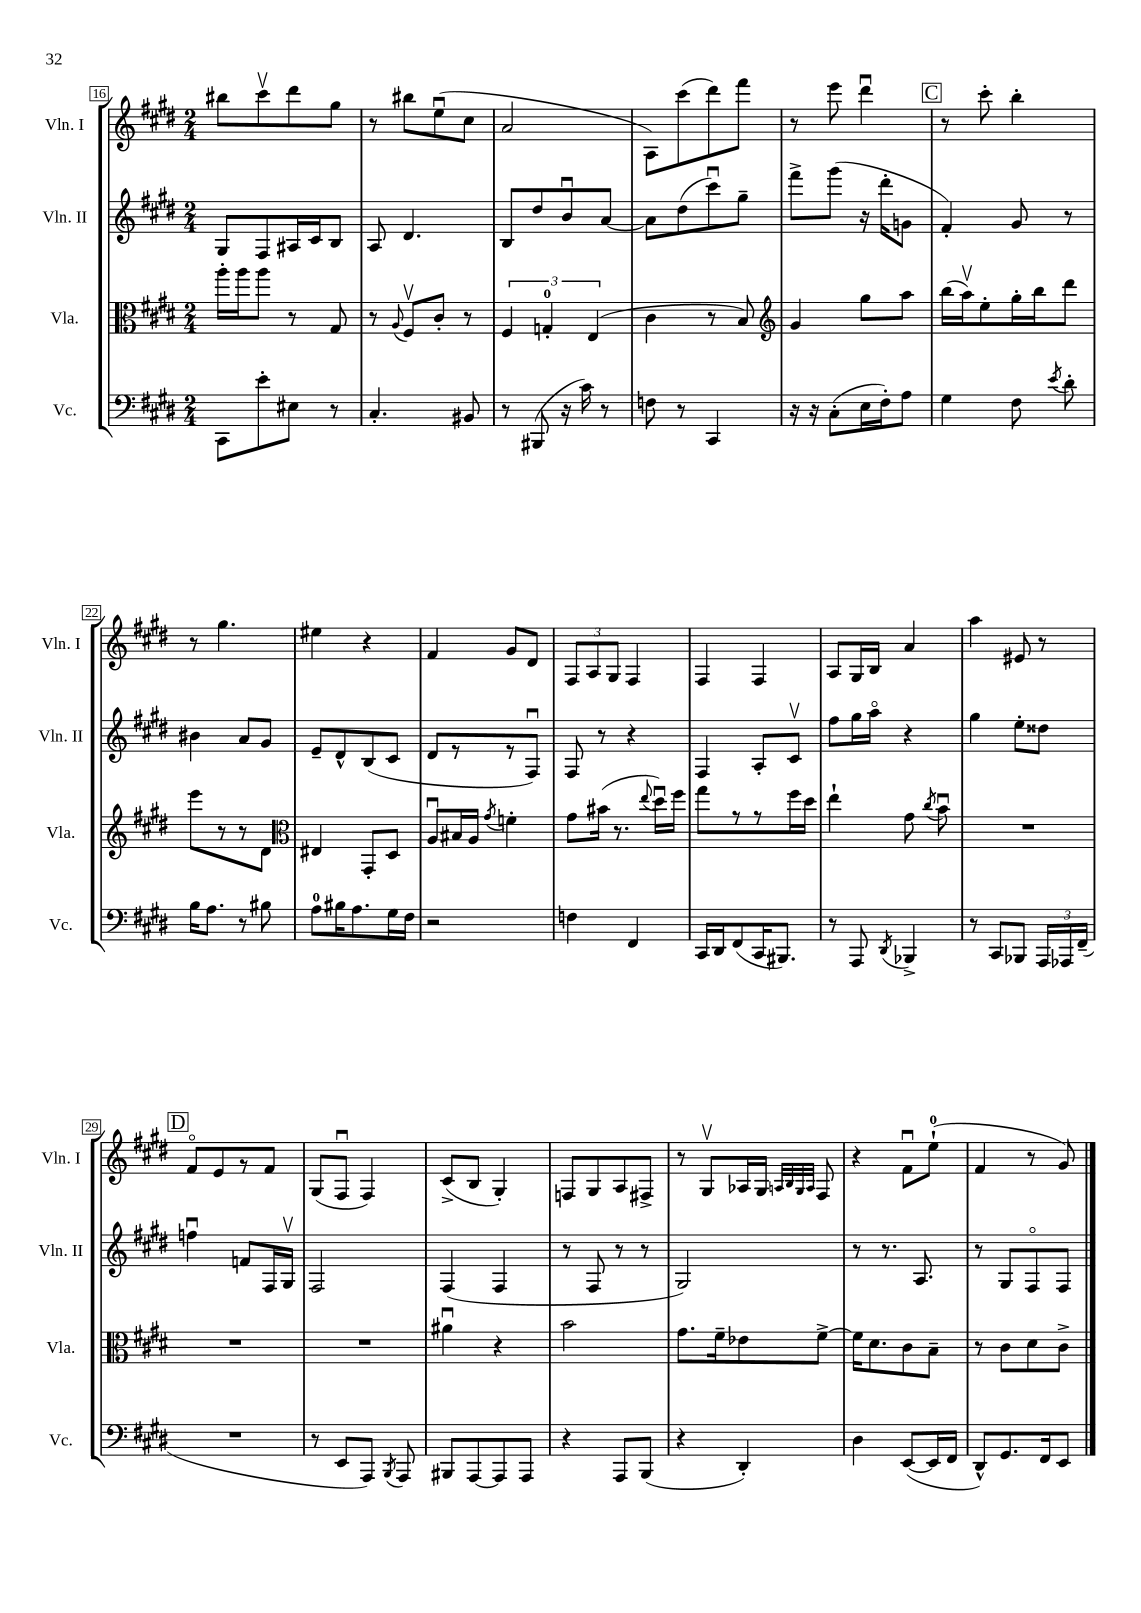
<<
\new StaffGroup <<
\new Staff = "s0" \with { instrumentName = "Vln. I" shortInstrumentName = "Vln. I" } {
    \clef treble \key e \major \numericTimeSignature \time 2/4
    \autoBeamOff bis''8[ cis'''8\upbow dis'''8 gis''8] |
    r8 bis''8[ e''8\downbow( cis''8] |
    a'2 |
    a8[) cis'''8( dis'''8) fis'''8] |
    r8 e'''8 dis'''4\downbow |
    \mark \markup { \box "C" } r8 cis'''8-. b''4-. |
    r8 gis''4. |
    eis''4 r4 |
    fis'4 gis'8[ dis'8] |
    \tuplet 3/2 { fis8[ a8 gis8] } fis4 |
    fis4 fis4 |
    a8[ gis16 b16] a'4 |
    a''4 eis'8 r8 |
    \mark \markup { \box "D" } fis'8[\flageolet e'8 r8 fis'8] |
    gis8[( fis8]\downbow fis4) |
    cis'8[->( b8] gis4-.) |
    f8[ gis8 a8 fis8]-> |
    r8 gis8[\upbow aes16 gis16] \grace { a32[ b32 gis32 a32] } fis8 |
    r4 fis'8[\downbow e''8]-0-!( |
    fis'4 r8 gis'8) \bar "|." |
}
\new Staff = "s1" \with { instrumentName = "Vln. II" shortInstrumentName = "Vln. II" } {
    \clef treble \key e \major \numericTimeSignature \time 2/4
    \autoBeamOff gis8[ fis8 ais16 cis'16 b8] |
    a8 dis'4. |
    b8[ dis''8 b'8\downbow a'8]~ |
    a'8[ dis''8( cis'''8\downbow) gis''8]-- |
    fis'''8[-> gis'''8]( r16 dis'''16[-. g'8] |
    \mark \markup { \box "C" } fis'4-.) gis'8 r8 |
    bis'4 a'8[ gis'8] |
    e'8[-- dis'8-^ b8( cis'8] |
    dis'8[ r8 r8 fis8]\downbow) |
    fis8 r8 r4 |
    fis4 a8[-. cis'8]\upbow |
    fis''8[ gis''16 a''16]\flageolet r4 |
    gis''4 e''8[-. disis''8] |
    \mark \markup { \box "D" } f''4\downbow f'8[ fis16 gis16]\upbow |
    fis2 |
    fis4( fis4 |
    r8 fis8 r8 r8 |
    gis2) |
    r8 r8. a8. |
    r8 gis8[ fis8\flageolet fis8] \bar "|." |
}
\new Staff = "s2" \with { instrumentName = "Vla." shortInstrumentName = "Vla." } {
    \clef alto \key e \major \numericTimeSignature \time 2/4
    \autoBeamOff a''16[-. a''16 a''8] r8 gis8 |
    r8 \appoggiatura { a8 } fis8[\upbow cis'8]-. r8 |
    \tuplet 3/2 { fis4 g4-0-. e4( } |
    cis'4 r8 b8) |
    \clef treble gis'4 gis''8[ a''8] |
    \mark \markup { \box "C" } b''16[( a''16\upbow) e''8-. gis''16-. b''16 dis'''8] |
    e'''8[ r8 r8 dis'8] |
    \clef alto eis4 gis,8[-. dis8] |
    a8[\downbow bis16 a16] \acciaccatura { gis'8 } f'4-. |
    gis'8[ bis'16]( r8. \appoggiatura { e''8 } dis''16[\downbow) fis''16] |
    gis''8[ r8 r8 fis''16 dis''16] |
    e''4-! gis'8 \acciaccatura { cis''8 } b'8\downbow |
    R2 |
    \mark \markup { \box "D" } R2 |
    R2 |
    ais'4\downbow r4 |
    b'2 |
    gis'8.[ fis'16-- ees'8 fis'8]~-> |
    fis'16[ dis'8. cis'8 b8]-- |
    r8 cis'8[ dis'8 cis'8]-> \bar "|." |
}
\new Staff = "s3" \with { instrumentName = "Vc." shortInstrumentName = "Vc." } {
    \clef bass \key e \major \numericTimeSignature \time 2/4
    \autoBeamOff cis,8[ e'8-. eis8] r8 |
    cis4.-. bis,8 |
    r8 bis,,8( r16 cis'16) r8 |
    f8 r8 cis,4 |
    r16 r16 cis8[-.( e16 fis16-.) a8] |
    \mark \markup { \box "C" } gis4 fis8 \acciaccatura { e'8 } dis'8-. |
    b16[ a8.] r8 bis8 |
    a8[-0 bis16 a8. gis16 fis16] |
    r2 |
    f4 fis,4 |
    cis,16[ dis,16 fis,8( cis,16 bis,,8.]) |
    r8 a,,8 \acciaccatura { dis,8 } bes,,4-> |
    r8 cis,8[ bes,,8] \tuplet 3/2 { a,,16[ aes,,16 fis,16]--( } |
    \mark \markup { \box "D" } R2 |
    r8 e,8[ a,,8]) \acciaccatura { b,,8 } a,,8 |
    bis,,8[ a,,8~ a,,8 a,,8] |
    r4 a,,8[ b,,8]( |
    r4 dis,4-.) |
    dis4 e,8[~( e,16 fis,16] |
    dis,8[-^) gis,8. fis,16 e,8] \bar "|." |
}
>>
>>
\layout { \context { \Score currentBarNumber = #16 \override BarNumber.stencil = #(make-stencil-boxer 0.1 0.3 ly:text-interface::print) } }
